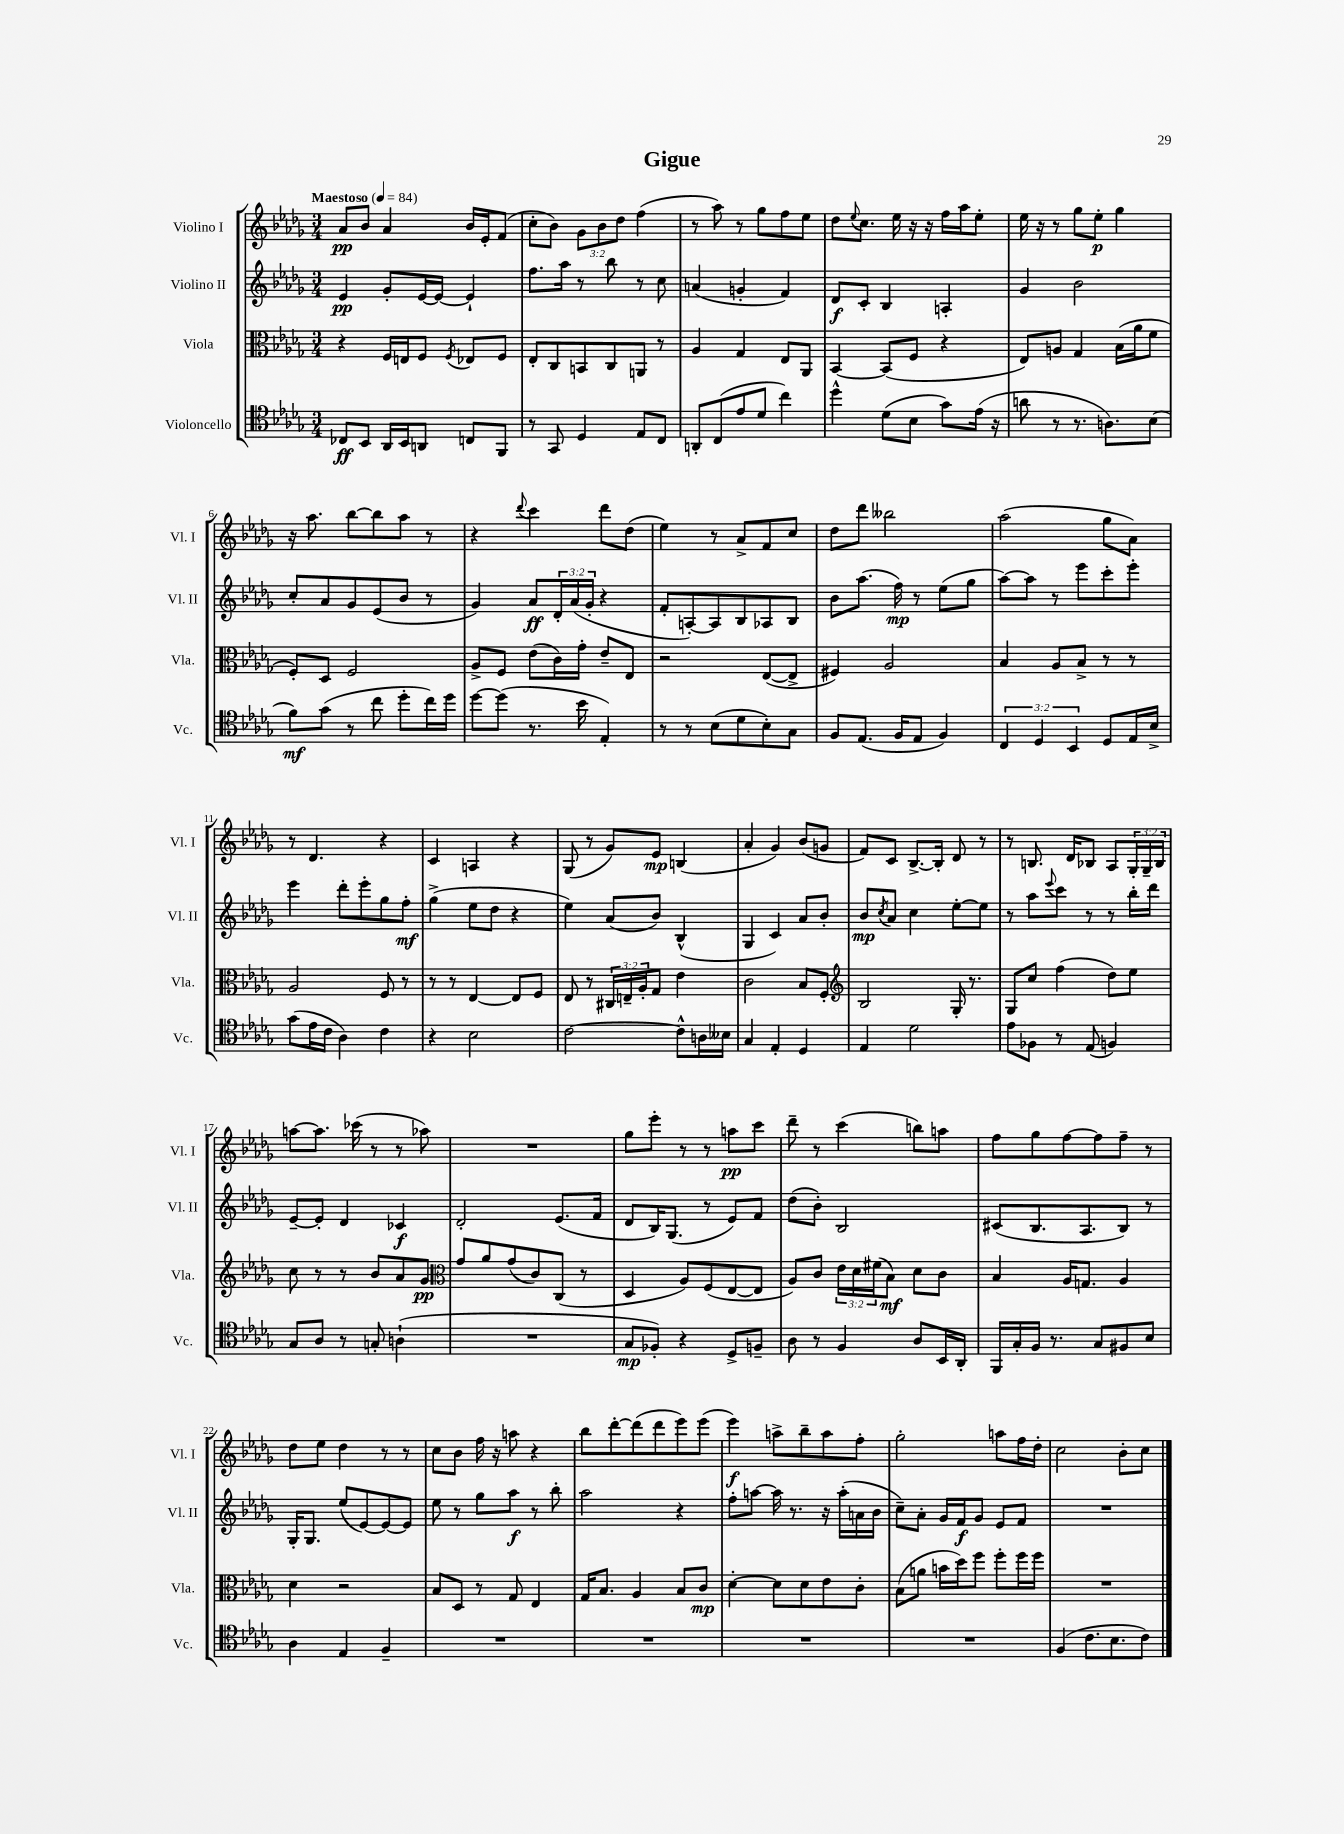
\header { title = "Gigue" }
<<
\new StaffGroup <<
\new Staff = "s0" \with { instrumentName = "Violino I" shortInstrumentName = "Vl. I" } {
    \clef treble \key des \major \numericTimeSignature \time 3/4 \override Staff.TupletNumber.text = #tuplet-number::calc-fraction-text \tempo "Maestoso" 4 = 84
    aes'8\pp bes'8 aes'4 bes'16 ees'16-. f'8( |
    c''8-. bes'8) \tuplet 3/2 { ges'8 bes'8 des''8 } f''4( |
    r8 aes''8) r8 ges''8 f''8 ees''8 |
    des''8 \appoggiatura { ees''8 } c''8. ees''16 r16 r16 f''16 aes''16 ees''8-. |
    ees''16 r16 r8 ges''8 ees''8-.\p ges''4 |
    r16 aes''8. bes''8~ bes''8 aes''8 r8 |
    r4 \appoggiatura { des'''8 } c'''4 des'''8 des''8( |
    ees''4) r8 aes'8-> f'8 c''8 |
    des''8 des'''8 beses''2 |
    aes''2( ges''8 aes'8) |
    r8 des'4. r4 |
    c'4 a4 r4 |
    ges8( r8 ges'8) ees'8\mp b4( |
    aes'4-. ges'4) bes'8( g'8 |
    f'8) c'8 bes8.~-> bes16-. des'8 r8 |
    r8 b8. des'16 bes8 aes8 \tuplet 3/2 { ges16-. ges16-- bes16 } |
    a''8~ a''8. ces'''16( r8 r8 aes''8) |
    R2. |
    ges''8 ees'''8-. r8 r8 a''8\pp c'''8 |
    des'''8-- r8 c'''4( b''8) a''8 |
    f''8 ges''8 f''8~ f''8 f''8-- r8 |
    des''8 ees''8 des''4 r8 r8 |
    c''8 bes'8 f''16 r16 a''8 r4 |
    bes''8 des'''8~-. des'''8( des'''8 ees'''8) ees'''8( |
    ees'''4\f) a''8-> bes''8-- a''8 f''8-. |
    ges''2-. a''8 f''16 des''16-. |
    c''2 bes'8-. c''8 \bar "|." |
}
\new Staff = "s1" \with { instrumentName = "Violino II" shortInstrumentName = "Vl. II" } {
    \clef treble \key des \major \numericTimeSignature \time 3/4 \override Staff.TupletNumber.text = #tuplet-number::calc-fraction-text
    ees'4\pp ges'8-. ees'16~ ees'16~ ees'4-! |
    f''8. aes''16 r8 bes''8 r8 c''8 |
    a'4( g'4-. f'4) |
    des'8\f c'8-. bes4 a4-. |
    ges'4 bes'2 |
    c''8-. aes'8 ges'8 ees'8( bes'8 r8 |
    ges'4) aes'8\ff \tuplet 3/2 { des'16-. aes'16( ges'16-. } r4 |
    f'8-. a8~-.) a8 bes8 aes8 bes8 |
    bes'8 aes''8.( f''16\mp) r8 ees''8( ges''8 |
    aes''8~) aes''8 r8 ees'''8 c'''8-. ees'''8-. |
    ees'''4 des'''8-. ees'''8-. ges''8 f''8-.\mf |
    ges''4->( ees''8 des''8 r4 |
    ees''4) aes'8( bes'8) bes4-^( |
    ges4 c'4) aes'8 bes'8-. |
    bes'8\mp \acciaccatura { c''8 } aes'8 c''4 ees''8~-. ees''8 |
    r8 aes''8 \appoggiatura { ees'''8 } c'''8 r8 r8 bes''16-. des'''16 |
    ees'8~-- ees'8-. des'4 ces'4\f |
    des'2-. ees'8.( f'16 |
    des'8 bes16) ges8.( r8 ees'8) f'8 |
    des''8( bes'8-.) bes2 |
    cis'8( bes8. aes8. bes8) r8 |
    ges16-. ges8. ees''8( ees'8~) ees'8~ ees'8 |
    ees''8 r8 ges''8 aes''8\f r8 bes''8-. |
    aes''2 r4 |
    f''8-. a''8~ a''16 r8. r16 a''16-.( a'16 bes'16 |
    c''8--) aes'8-. ges'16 f'16\f ges'8 ees'8 f'8 |
    R2. \bar "|." |
}
\new Staff = "s2" \with { instrumentName = "Viola" shortInstrumentName = "Vla." } {
    \clef alto \key des \major \numericTimeSignature \time 3/4 \override Staff.TupletNumber.text = #tuplet-number::calc-fraction-text
    r4 f16 e16 f8 \acciaccatura { f8 } ees8 f8 |
    ees8-. c8 b,8 c8 a,8 r8 |
    aes4 ges4 ees8 aes,8 |
    bes,4~ bes,8( f8 r4 |
    ees8) a8 ges4 bes16( aes'16 f'8 |
    f8-.) des8 f2 |
    aes8-> f8 ees'8( c'16) ges'16-. ees'8-- ees8 |
    r2 ees8~( ees8-> |
    fis4) aes2 |
    bes4 aes8 bes8-> r8 r8 |
    aes2 f8 r8 |
    r8 r8 ees4~ ees8 f8 |
    ees8 r8 \tuplet 3/2 { cis16 e16-- aes16-. } ges8 ees'4 |
    c'2 bes8 f8-. |
    \clef treble bes2 ges16-. r8. |
    ges8 c''8 f''4( des''8) ees''8 |
    c''8 r8 r8 bes'8 aes'8 ges'8\pp |
    \clef alto ges'8 aes'8 ges'8( c'8) c8( r8 |
    des4 aes8) f8( ees8~ ees8 |
    aes8) c'8 \tuplet 3/2 { ees'16 des'16 fis'16( } bes8\mf) des'8 c'8 |
    bes4 aes16 g8. aes4 |
    des'4 r2 |
    bes8 des8 r8 ges8 ees4 |
    ges16 bes8. aes4 bes8 c'8\mp |
    des'4~-. des'8 des'8 ees'8 c'8-. |
    bes8( a'8 b'16 des''16) f''8 f''8-. f''16 f''16 |
    R2. \bar "|." |
}
\new Staff = "s3" \with { instrumentName = "Violoncello" shortInstrumentName = "Vc." } {
    \clef tenor \key des \major \numericTimeSignature \time 3/4 \override Staff.TupletNumber.text = #tuplet-number::calc-fraction-text
    ces8\ff bes,8 aes,16 bes,16 a,8 c8 f,8 |
    r8 ges,8 des4 ees8 c8 |
    a,8-. c8( ees'8 des'8 c''4) |
    des''4-^ des'8( bes8 ges'8) ees'16( r16 |
    a'8 r8 r8. a8.) bes8( |
    f'8\mf) ges'8( r8 c''8 des''8-. c''16) des''16 |
    des''8~ des''8( r8. bes'16 ees4-.) |
    r8 r8 bes8( des'8 bes8-.) ges8 |
    f8 ees8.( f16 ees8 f4) |
    \tuplet 3/2 { c4 des4 bes,4 } des8 ees16 bes16-> |
    ges'8( ees'16 c'16 aes4) c'4 |
    r4 bes2 |
    c'2~ c'8-^ a16 beses16 |
    ges4 ees4-. des4 |
    ees4 des'2 |
    ees'8 fes8 r8 ees8( f4) |
    ges8 aes8 r8 g8-. a4-!( |
    R2. |
    ges8\mp fes8-.) r4 des8-> f8-- |
    aes8 r8 f4 aes8 bes,16 aes,16-. |
    f,16 ges16-. f16 r8. ges8 fis8 bes8 |
    aes4 ees4 f4-- |
    R2. |
    R2. |
    R2. |
    R2. |
    f4( c'8. bes8. c'8) \bar "|." |
}
>>
>>
